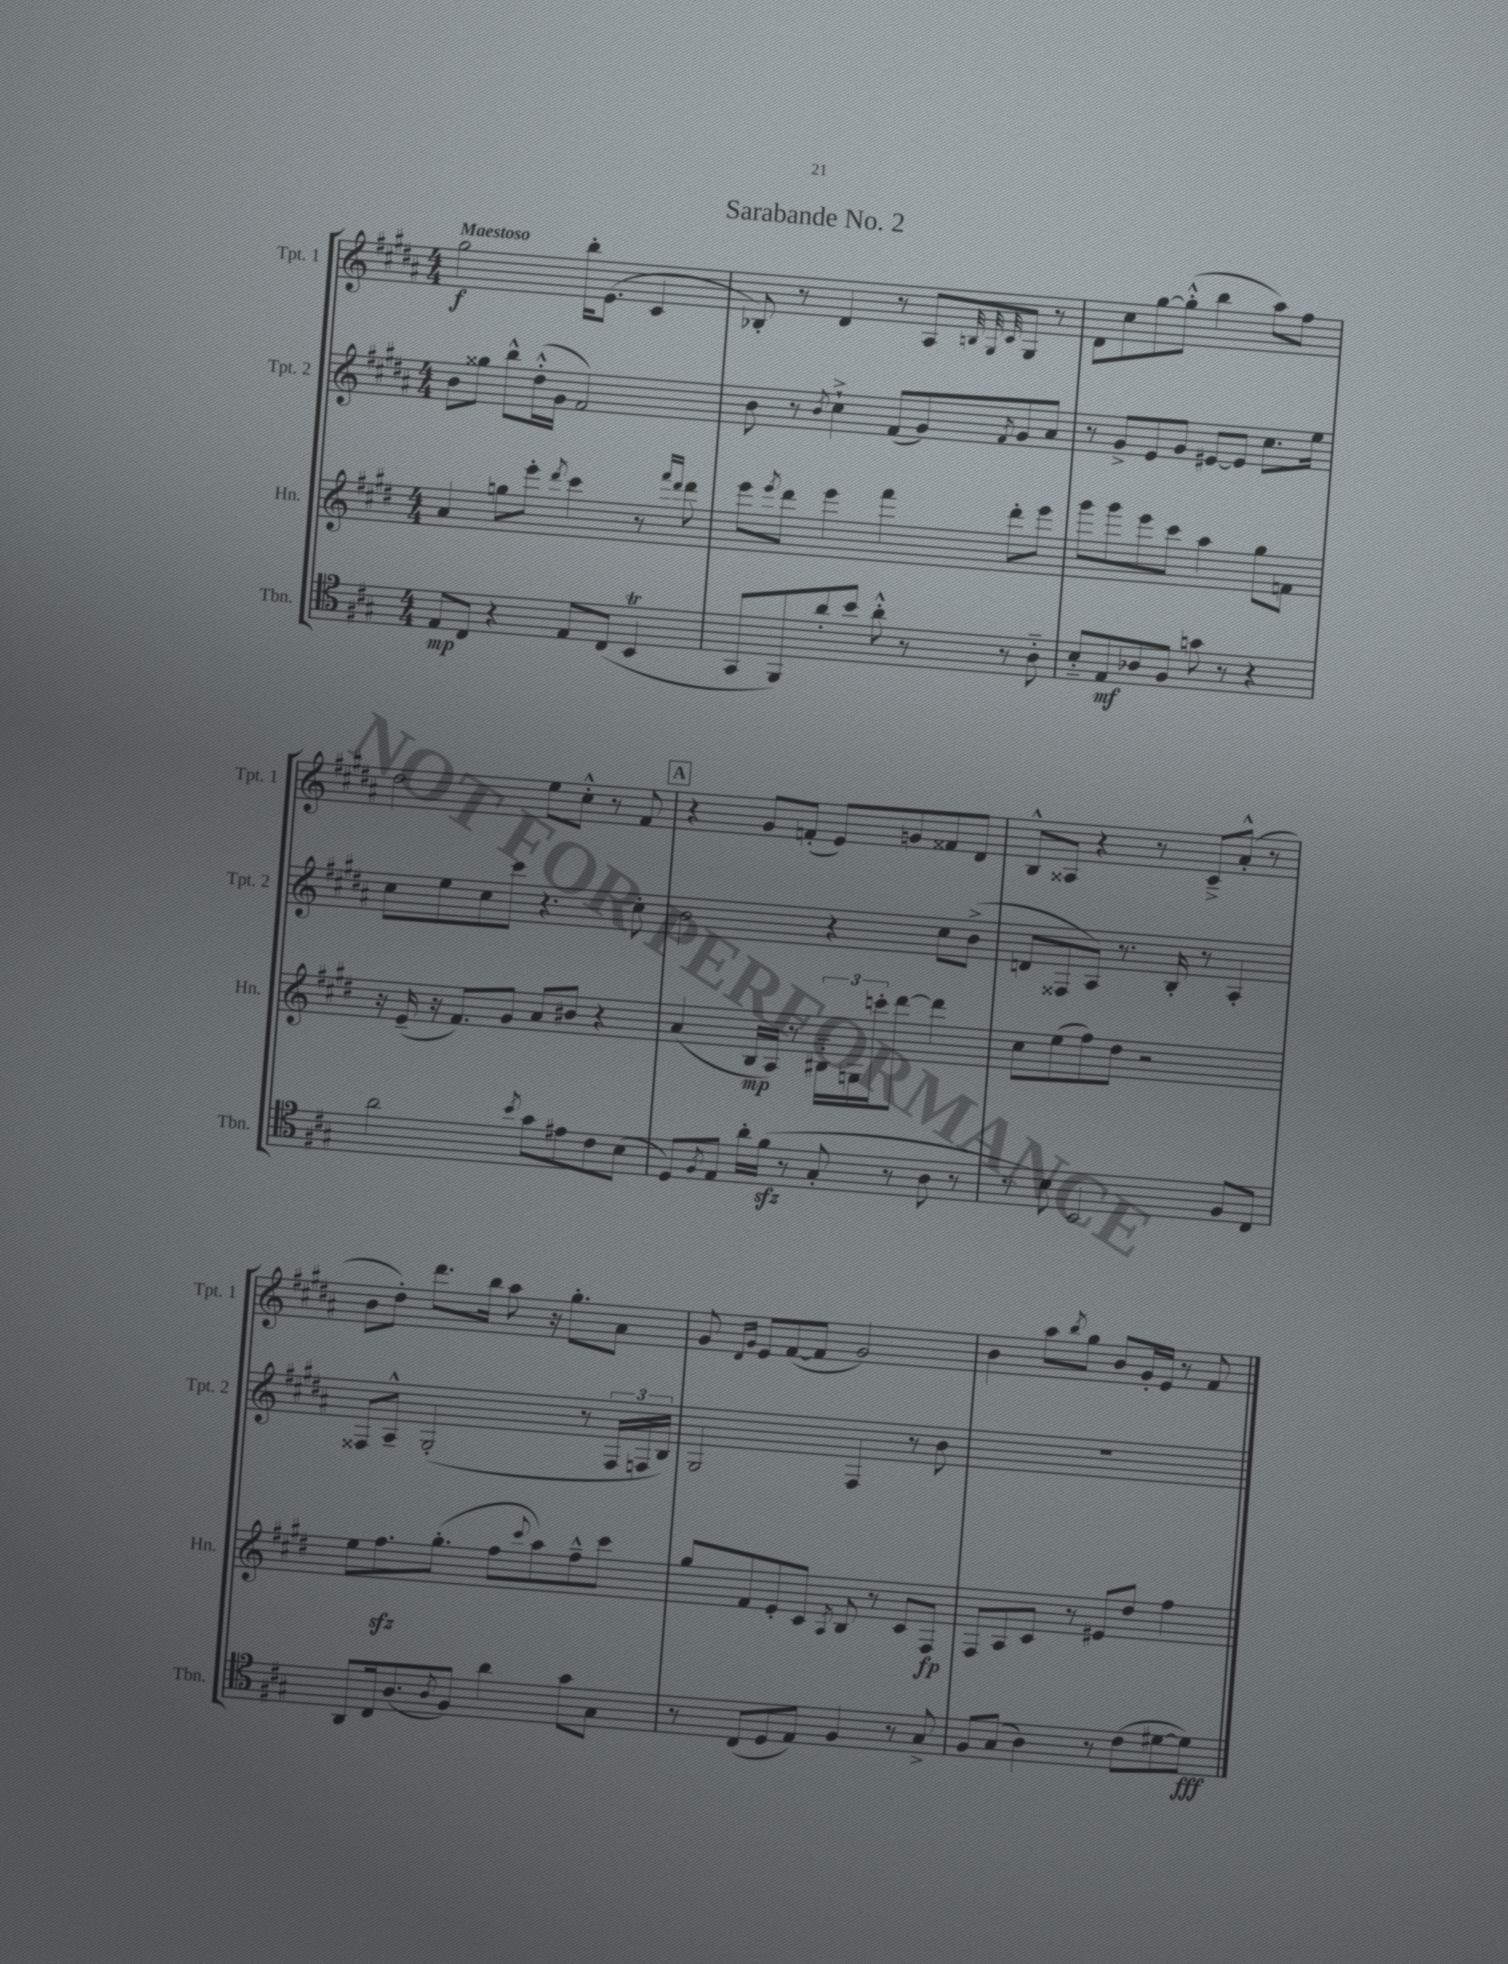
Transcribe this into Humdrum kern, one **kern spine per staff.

**kern	**kern	**kern	**kern
*staff4	*staff3	*staff2	*staff1
*clefC4	*clefG2	*clefG2	*clefG2
*k[f#c#g#]	*k[f#c#g#d#]	*k[f#c#g#d#a#]	*k[f#c#g#d#a#]
*M4/4	*M4/4	*M4/4	*M4/4
8E/L	4a/	8b\L	2gg#\
8C#/J	.	8gg##\J	.
4r	8gg\L	8bb^^\L	.
.	8eee'\J	(16dd#'^^\L	.
.	.	16g#\JJ	.
.	8qddd#/	.	.
8E/L	4ccc#\	2f#/)	16bb'\LK
.	.	.	(8.e\J
(8C#/J	.	.	.
4BB/	8r	.	4c#/
.	16qqfff#/LL	.	.
.	16qqddd#/JJ	.	.
.	8ddd#\	.	.
=	=	=	=
8GG#/L	8eee\L	8b\	8B-'/)
.	8qeee/	.	.
8FF#/)	8ddd#\J	8r	8r
.	.	8qb/	.
8a'/	4eee\	4cc#`^\	4d#/
8b/J	.	.	.
8a'^^\	4fff#\	(8f#/L	8r
8r	.	8g#/)	8A#/L
.	.	.	32qqB/
.	.	.	32qqG#/
.	.	8qf#/	32qqc#/
8r	8ddd#'\L	8g#/	8G#/J
8A'~\	8eee\J	8a#/J	8r
=	=	=	=
8B'~/L	8ggg#\L	8r	8d#\L
8E/	8ggg#\	8g#^/L	8cc#\
8A-/	8eee\	8e/	[8gg#\
8F#/J	8ccc#\J	8g#/J	(8gg#'^^\]J
8g\	4aa\	[8e#/L	4bb\
8r	.	8e#/]J	.
4r	8gg#\L	8.cc#\L	8aa#\L)
.	8f\J	.	8ff#\J
.	.	16ee\Jk	.
=	=	=	=
2a\	16r	8cc#\L	2dd#\
.	(16e~/	.	.
.	16r	8ee\	.
.	8.f#/L)	.	.
.	.	8cc#\	.
.	8g#/J	8ccc#\J	.
8qb/	.	.	.
8g#\L	8a/L	4.r	8ee\L
8e#\	8b#/J	.	8cc#'^^\J
8c#\	4r	.	8r
(8B\J	.	8cc#'\	8f#/
=	=	=	=
8D/L)	(4a/	2b\	4r
8qF#/	.	.	.
8E/J	.	.	.
16a'\LL	16B/LL	.	8g#/L
(16f#\JJ	16A/JJ)	.	.
8r	8r	.	(8f'/J
8G#'/	24B#'~\LL	4r	8e/L)
.	24G\	.	.
.	24ccc'\J	.	.
8r	[8ddd#\J	.	8g/
8A\	4ddd#\]	8cc#\L	8f##/
8r	.	(8b^\J	8d#/J
=	=	=	=
8r	8cc#\L	8d/L	8B^^/L
8B\)	(8ee\	8F##/	8A##/J
2BB/	8ff#\)	8A#/J)	4r
.	8dd#\J	8.r	.
.	2r	.	8r
.	.	16B'/	.
.	.	8r	8c#~^/L
8F#/L	.	4A#'/	(8a#'^^/J
8C#/J	.	.	8r
=	=	=	=
8AA/L	8ee\L	8F##/L	8b\L
16C#/k	8.ff#\	8A#~^^/J	8dd#'\J)
(8.A/	.	.	.
.	.	(2G#'/	8.ddd#\L
.	(8.gg#'\J	.	.
8qA/	.	.	.
8F#/J)	.	.	.
.	.	.	16bb\Jk
4a\	8ff#\L	.	8aa#\
.	8qqccc#/	.	.
.	8aa\)	.	16r
.	.	.	8.gg#'\L
8g#\L	8ff#~^^\	8r	.
8G#\J	8ccc#\J	24F##/LL	8a#\J
.	.	24F/	.
.	.	24B/JJ)	.
=	=	=	=
8r	8gg#/L	2G#/	8g#/
.	.	.	16qqd#/LL
.	.	.	16qqg#/JJ
(8C#/L	8f#/	.	8e/L
8D/	8e'/	.	([8f#/
8E/J)	8c#/J	.	8f#/]J
.	8qA/	.	.
4F#/	8B/	4F#/	2g#/)
.	8r	.	.
8r	8c#/L	8r	.
8G#^/	8F#/J	8b\	.
=	=	=	=
8F#/L	8F#/L	1r	4b\
(8G#/J	8A/	.	.
4A\)	8c#/J	.	8aa#\L
.	.	.	8qbb/
.	8r	.	8gg#\J
8r	8e#/L	.	8b/L
(8c#\L	8dd#/J	.	16g#'/L
.	.	.	16e/JJ
[8d#\	4ff#\	.	8r
8d#\]J)	.	.	8f#/
==	==	==	==
*-	*-	*-	*-
